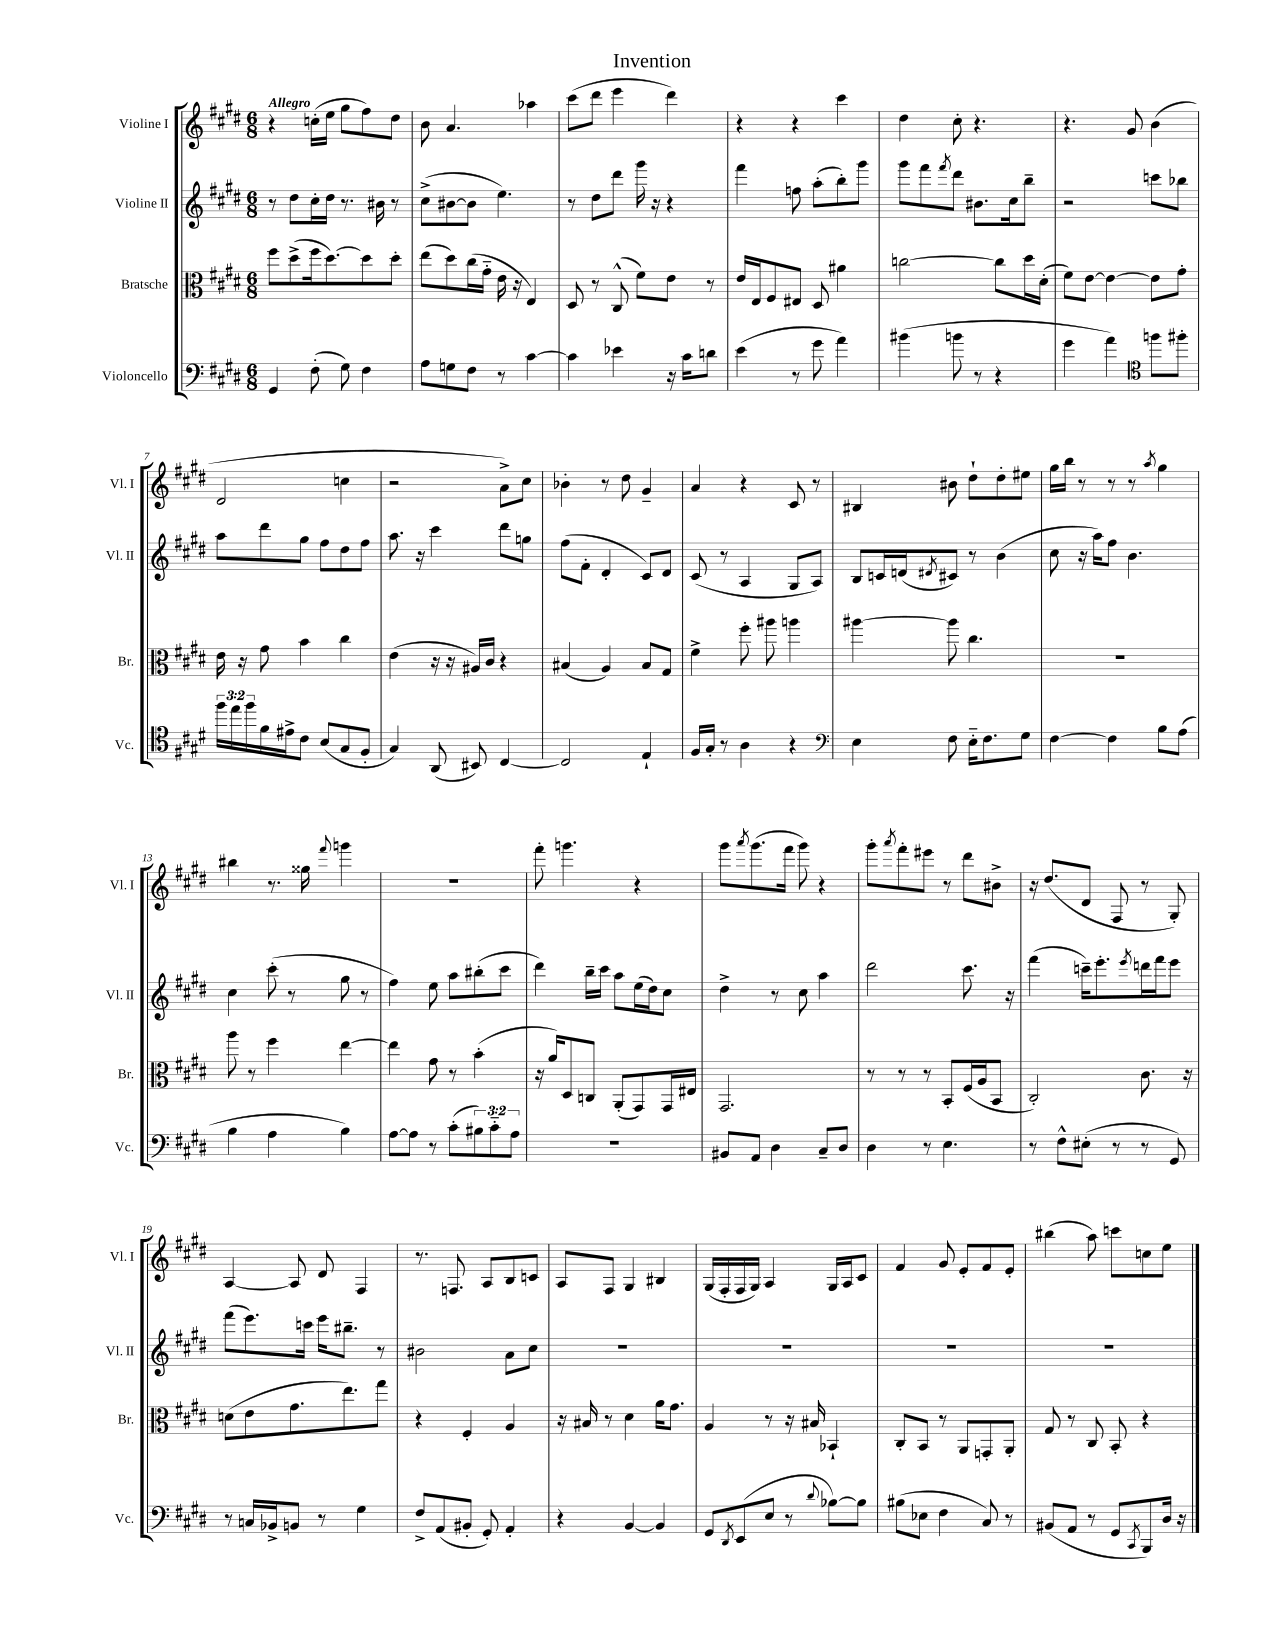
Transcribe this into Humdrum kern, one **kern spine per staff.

**kern	**kern	**kern	**kern
*staff4	*staff3	*staff2	*staff1
*clefF4	*clefC3	*clefG2	*clefG2
*k[f#c#g#d#]	*k[f#c#g#d#]	*k[f#c#g#d#]	*k[f#c#g#d#]
*M6/8	*M6/8	*M6/8	*M6/8
4GG#/	8ff#\L	8r	4r
.	(8dd#^\	8dd#\L	.
(8F#'\	16ff#\k	16cc#'\L	(16cc'\LL
.	[8.dd#\)	16dd#\JJ	16ee\JJ
8G#\)	.	8.r	8gg#\L
4F#\	8dd#\]	.	8ff#\)
.	.	16b#\	.
.	8dd#'\J	8r	8dd#\J
=	=	=	=
8A\L	(8ee\L	(8cc#^\L	8b\
8G\	8dd#\)	[8b#\	4.a/
8F#\J	(16cc#\L	8b#\]J	.
.	16g#'~\JJ	.	.
8r	16e\	4.ee\)	.
.	16r	.	.
[4c#\	4E/)	.	4aa-\
=	=	=	=
4c#\]	8D#/	8r	(8ccc#\L
.	8r	8dd#\L	8ddd#\J
4e-\	(8C#^^/	8ddd#\J	4eee\
.	8f#\L)	16ggg#\	.
.	.	16r	.
16r	8e\J	4r	4ddd#\)
16c#\LK	.	.	.
8d\J	8r	.	.
=	=	=	=
(4e\	16e/LL	4fff#\	4r
.	16E/J	.	.
.	8F#/	.	.
8r	8E#/J	8ff\	4r
8g#\	8D#/	(8aa'\L	.
4a\)	4a#\	8bb'\)	4ccc#\
.	.	8ggg#\J	.
=	=	=	=
(4b#\	[2cc\	8ggg#\L	4dd#\
.	.	8fff#\	.
.	.	8qfff#/	.
8b\	.	8ddd#\J	8cc#'\
8r	.	8.b#\L	4.r
4r	8cc\]L	.	.
.	.	16cc#\k	.
.	16dd#\L	8bb~\J	.
.	(16d#'\JJ	.	.
=	=	=	=
4g#\	8f#\L)	2r	4.r
.	[8e\J	.	.
4a\)	4e\_	.	.
.	.	.	8g#/
*clefC4	*	*	*
8ff\L	8e\]L	8ccc\L	(4b\
8ff#'\J	8g#'\J	8bb-\J	.
=	=	=	=
24ff#\LL	16e\	8aa\L	2d#/
24ee\	.	.	.
.	16r	.	.
24ff#\	.	.	.
16f#\	8g#\	8ddd#\	.
16e#^\J	.	.	.
8c#\J	4b\	8gg#\J	.
(8B/L	.	8ff#\L	.
8G#/	4cc#\	8dd#\	4cc\
8F#'/J	.	8ff#\J	.
=	=	=	=
4G#/)	(4e\	8.aa\	2r
.	.	16r	.
(8AA/	16r	4ccc#\	.
.	16r	.	.
8BB#/)	16A#/LL)	.	.
.	16c#/JJ	.	.
[4C#/	4r	8ddd#\L	8a^\L)
.	.	8gg\J	8cc#\J
=	=	=	=
2C#/]	(4B#/	(8ff#\L	4b-'\
.	.	8f#'\J	.
.	4A/)	4d#'/	8r
.	.	.	8dd#\
4E`/	8B#/L	8c#/L)	4g#~/
.	8G#/J	8d#/J	.
=	=	=	=
16F#/LL	4f#^\	(8c#/	4a/
16G#'/JJ	.	.	.
8r	.	8r	.
4A\	8ff#'\	4A/	4r
.	8aa#\	.	.
4r	4aa\	8G#/L	8c#/
.	.	8A/J)	8r
=	=	=	=
*clefF4	*	*	*
4E\	[4aa#\	8B/L	4B#/
.	.	16c/L	.
.	.	(16d/J	.
.	.	8qd#/	.
8F#\	8aa#\]	8c#/J)	8b#\
16E'~\LK	4.cc#\	8r	8dd#`\L
8.F#\	.	.	.
.	.	(4b\	8dd#'\
8G#\J	.	.	8ee#\J
=	=	=	=
[4F#\	2.r	8cc#\	16gg#\LL
.	.	.	16bb\JJ
.	.	16r	8r
.	.	16aa\LK)	.
4F#\]	.	8ff#\J	8r
.	.	4.b\	8r
.	.	.	8qaa/
8B\L	.	.	4gg#\
(8A\J	.	.	.
=	=	=	=
4B\	8aa\	4cc#\	4bb#\
.	8r	.	.
4A\	4ff#\	(8ccc#'\	8.r
.	.	8r	.
.	.	.	16gg##\
.	.	.	8qqfff#/
4B\)	[4ee\	8gg#\	4ggg\
.	.	8r	.
=	=	=	=
[8A\L	4ee\]	4ff#\)	2.r
8A\]J	.	.	.
8r	8g#\	8ee\	.
(8c#'\L	8r	8aa\L	.
12B#\)	(4b'\	(8bb#'\	.
12c#'~\	.	.	.
.	.	8ccc#\J	.
12A\J	.	.	.
=	=	=	=
2.r	16r	4ddd#\)	8fff#'\
.	16a/LK)	.	.
.	8D#/	.	4.ggg\
.	8C/J	16bb~\LL	.
.	.	16ccc#\JJ	.
.	(8AA'/L	8aa\L	.
.	8GG#/)	(16ee\L	4r
.	.	16dd#\J)	.
.	16GG#/L	8cc#\J	.
.	16E#/JJ	.	.
=	=	=	=
8BB#/L	2.GG#/	4dd#^\	8ggg#\L
.	.	.	8qaaa/
8AA/J	.	.	(8.ggg#\
4D#\	.	8r	.
.	.	.	16fff#\Jk
.	.	8cc#\	8ggg#\)
8C#~/L	.	4aa\	4r
8D#/J	.	.	.
=	=	=	=
4D#\	8r	2ddd#\	8ggg#'\L
.	.	.	8qaaa/
.	8r	.	8fff#'\
8r	8r	.	8eee#\J
4.E\	8BB'/L	.	8r
.	(16F#/L	8.ccc#\	8ddd#\L
.	16A/J	.	.
.	8BB/J	.	8b#^\J
.	.	16r	.
=	=	=	=
8r	2C#'/)	(4fff#\	16r
.	.	.	(8.dd#/L
8F#^^\L	.	.	.
(8E#'\J	.	16ccc~\LK)	8d#/J
.	.	8.eee'\	.
8r	.	.	8F#/
.	.	8qeee/	.
8r	8.c#\	16ddd\L	8r
.	.	16fff#\J	.
8GG#/)	.	8eee\J	8G#'/)
.	16r	.	.
=	=	=	=
8r	(8d\L	(8fff#\L	[4A/
16C/LL	8e\	8.eee\)	.
16BB-^/J	.	.	.
8BB/J	8.g#\	.	8A/]
.	.	16ccc\Jk	.
8r	.	16eee\LK	8d#/
.	8.ee\)	8.bb#~\J	.
4G#\	.	.	4F#/
.	8gg#\J	8r	.
=	=	=	=
8F#^/L	4r	2b#\	8.r
(8AA/	.	.	.
.	.	.	8.F/
8BB#'/J	4F#'/	.	.
8GG#'/)	.	.	8A/L
4AA'/	4A/	8a\L	8B/
.	.	8cc#\J	8c/J
=	=	=	=
4r	16r	2.r	8A/L
.	16B#/	.	.
.	8r	.	8F#/J
[4BB/	4d#\	.	4G#/
4BB/]	16a\LK	.	4B#/
.	8.g#\J	.	.
=	=	=	=
8GG#/L	4A/	2.r	(16G#/LL
.	.	.	16F#'/
8qDD#/	.	.	.
(8EE/	.	.	16F#/
.	.	.	16G#/JJ)
8E/J	8r	.	4A/
8r	16r	.	.
.	16B#/	.	.
8qqd#/	.	.	.
[8B-\L)	4BB-`/	.	16G#/LL
.	.	.	16A/J
8B-\]J	.	.	8c#/J
=	=	=	=
(8B#\L	8C#'/L	2.r	4f#/
8E-\J	8BB/J	.	.
4F#\	8r	.	8g#/
.	8AA/L	.	8e'/L
8C#/)	8GG'/	.	8f#/
8r	8AA'/J	.	8e'/J
=	=	=	=
(8BB#/L	8G#/	2.r	(4bb#\
8AA/J	8r	.	.
8r	8C#/	.	8aa\)
8GG#/L	8BB'/	.	8ccc\L
8qCC#/	.	.	.
8BBB/)	4r	.	8cc\
16D#/Jk	.	.	8ee\J
16r	.	.	.
==	==	==	==
*-	*-	*-	*-
